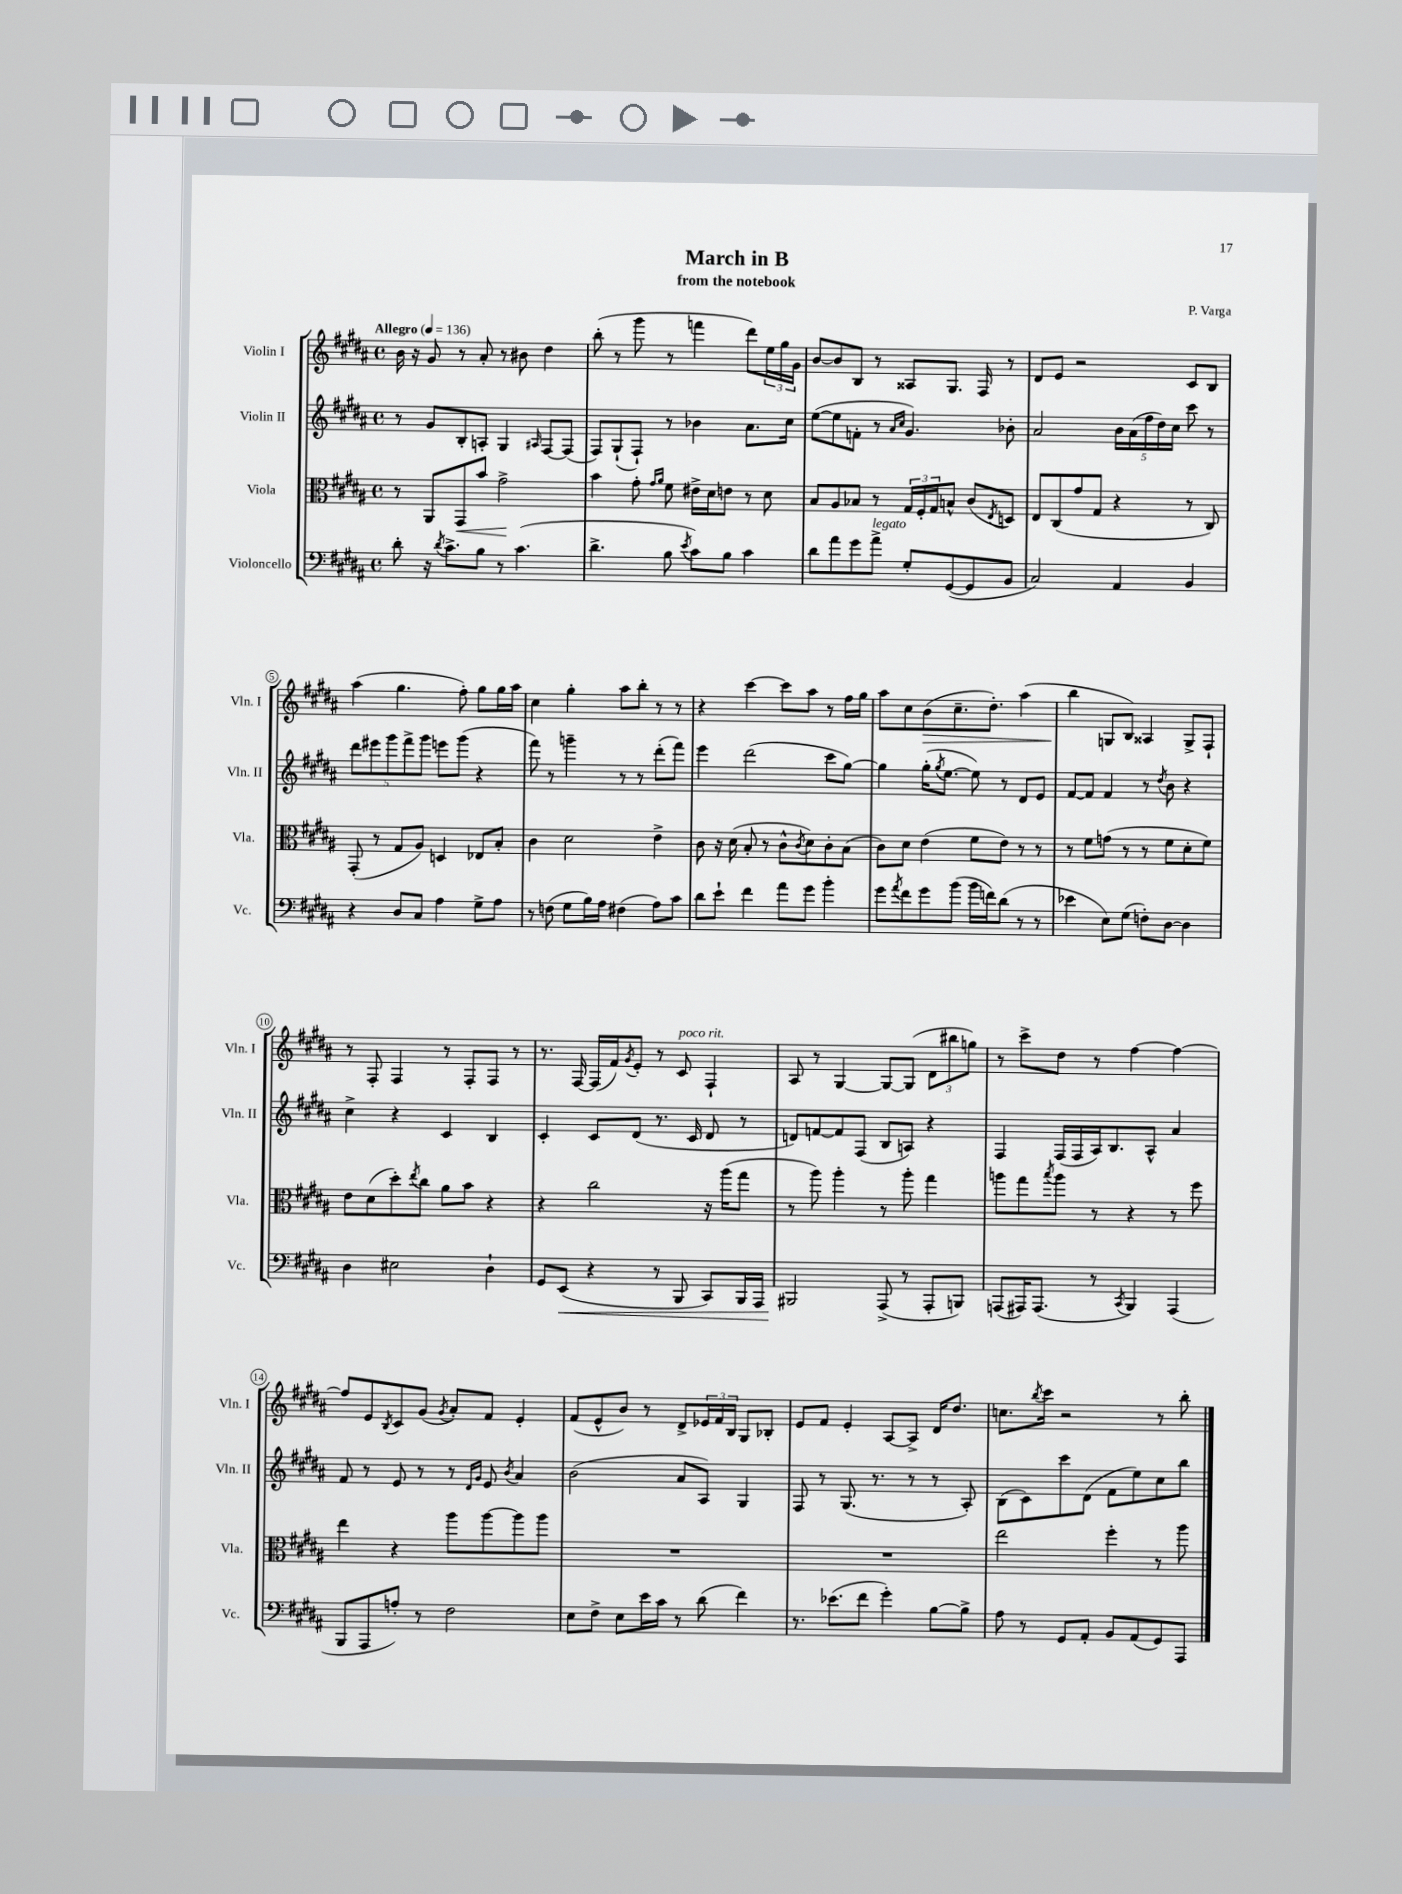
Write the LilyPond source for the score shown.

\header { title = "March in B" composer = "P. Varga" subtitle = "from the notebook" }
<<
\new StaffGroup <<
\new Staff = "s0" \with { instrumentName = "Violin I" shortInstrumentName = "Vln. I" } {
    \clef treble \key b \major \defaultTimeSignature \time 4/4 \tempo "Allegro" 4 = 136
    b'16 r16 gis'8 r8 ais'8-. r8 bis'8 dis''4 |
    b''8-.( r8 gis'''8 r8 f'''4 dis'''8) \tuplet 3/2 { e''16 gis''16 gis'16 } |
    b'8~ b'8 b8 r8 aisis8 gis8. fis16 r8 |
    dis'8 e'8 r2 cis'8 b8 |
    ais''4( gis''4. fis''8-.) gis''8 gis''16 ais''16 |
    cis''4 gis''4-. ais''8 b''8-. r8 r8 |
    r4 cis'''4~ cis'''8 ais''8 r8 fis''16 gis''16 |
    ais''8 cis''8 b'8\>( cis''8.-- dis''8.-.) ais''4( |
    b''4\! g8 b8) aisis4 g8-> fis8-! |
    r8 fis8-. fis4 r8 fis8-. fis8 r8 |
    r8. fis16~ fis16( fis'16) \acciaccatura { gis'8 } e'8-. r8 cis'8^\markup { \italic "poco rit." } fis4-! |
    ais8 r8 gis4~ gis8~ gis8( \tuplet 3/2 { dis'8 bis''8 g''8) } |
    r8 cis'''8-> dis''8 r8 fis''4~ fis''4~ |
    fis''8 e'8 \acciaccatura { b8 } cis'8 gis'8( \acciaccatura { gis'8 } ais'8-.) fis'8 e'4-. |
    fis'8( e'8-^ b'8) r8 dis'8-> \tuplet 3/2 { ees'16 fis'16 b16 } gis8 bes8-. |
    e'8 fis'8 e'4-. ais8~ ais8-> dis'16 dis''8. |
    c''8. \acciaccatura { b''8 } cis'''16 r2 r8 b''8-. \bar "|." |
}
\new Staff = "s1" \with { instrumentName = "Violin II" shortInstrumentName = "Vln. II" } {
    \clef treble \key b \major \defaultTimeSignature \time 4/4
    r8 gis'8 b8-. a8-. gis4 \grace { ais16 } fis8~ fis8( |
    fis8) gis8-!( fis8-!) r8 bes'4 ais'8. cis''16 |
    e''8~( e''8 f'8-. r8 \grace { ais'16 cis''16 } gis'4.) bes'8-. |
    ais'2 \tuplet 5/4 { b'16 ais'16( fis''16 dis''16) cis''16 } cis'''8 r8 |
    \tuplet 5/4 { dis'''8 eis'''8 gis'''8 fis'''8-> gis'''8 } e'''8 gis'''8( r4 |
    fis'''8) r8 g'''4-- r8 r8 dis'''8-.( fis'''8) |
    e'''4 dis'''2( cis'''8 gis''8~) |
    gis''4 gis''16-.( \acciaccatura { gis''8 } e''8.~ e''8) r8 dis'8 e'8 |
    fis'8~ fis'8 fis'4 r8 \acciaccatura { dis''8 } b'8 r4 |
    cis''4-> r4 cis'4 b4 |
    cis'4-. cis'8 dis'8( r8. cis'16 dis'8 r8 |
    d'8) f'8~ f'8 fis8( b8 a8) r4 |
    fis4 fis16( fis16 ais16) b8. ais8-^ ais'4 |
    fis'8 r8 e'8 r8 r8 \grace { dis'16 gis'16 } e'8 \acciaccatura { b'8 } ais'4 |
    b'2( ais'8 ais8) gis4 |
    fis8 r8 gis8.( r8. r8 r8 ais8-.) |
    b8( cis'8) cis'''8 dis'8( fis'8 e''8) cis''8 b''8 \bar "|." |
}
\new Staff = "s2" \with { instrumentName = "Viola" shortInstrumentName = "Vla." } {
    \clef alto \key b \major \defaultTimeSignature \time 4/4
    r8 ais,8 gis,8\< b'8 gis'2->\! |
    b'4 gis'8-. \grace { gis'16 ais'16 } fis'8 eis'16-> dis'16 e'8 r8 dis'8 |
    b8 ais8 bes8 r8 \tuplet 3/2 { gis16 fis16-. gis16 } b8-^ cis'8( \acciaccatura { e8 } d8) |
    e8 cis8( gis'8 gis8 r4 r8 cis8) |
    gis,8-.( r8 gis8 ais8) d4 ees8 b8-. |
    cis'4 dis'2 e'4-> |
    cis'8 r16 dis'16( b8-. r8 cis'8-^ \acciaccatura { cis'8 } dis'8) cis'8-. b8( |
    cis'8) dis'8 e'4( fis'8 e'8) r8 r8 |
    r8 fis'8 g'8( r8 r8 fis'8 dis'8-. fis'8) |
    e'8 dis'8( dis''8-.) \acciaccatura { e''8 } cis''8 ais'8 b'8 r4 |
    r4 cis''2 r16 ais''16( gis''8 |
    r8 ais''8) ais''4-. r8 ais''8-. gis''4 |
    a''8 gis''8 \acciaccatura { b''8 } a''8 r8 r4 r8 fis''8 |
    e''4 r4 ais''8 ais''8~ ais''8 ais''8 |
    R1 |
    R1 |
    e''2 fis''4-. r8 ais''8 \bar "|." |
}
\new Staff = "s3" \with { instrumentName = "Violoncello" shortInstrumentName = "Vc." } {
    \clef bass \key b \major \defaultTimeSignature \time 4/4
    dis'8-. r16 \acciaccatura { dis'8 } cis'8.-> b8 r8 cis'4.( |
    dis'4.-> b8 \acciaccatura { e'8 } cis'8) b8 cis'4 |
    dis'8 ais'8 gis'8 ais'8->^\markup { \italic "legato" } gis8-. gis,8~( gis,8 b,8 |
    cis2) ais,4 b,4 |
    r4 dis8 cis8 ais4 gis8-> ais8 |
    r8 f8( gis8 b16) ais16 fis4( ais8) cis'8 |
    dis'8 e'8-! fis'4 ais'8 gis'8 b'4-. |
    gis'8 \acciaccatura { ais'8 } fis'8 gis'8 b'8( b'16 f'16) dis'8( r8 r8 |
    ees'4 e8) gis8( f8-.) dis8~ dis4 |
    dis4 eis2 dis4-! |
    gis,8 e,8\<( r4 r8 b,,8 cis,8) b,,16 ais,,16 |
    bis,,2\! ais,,8->( r8 ais,,8-. b,,8) |
    a,,8( ais,,16) ais,,8.( r8 \acciaccatura { cis,8 } b,,4) ais,,4( |
    b,,8 ais,,8 a8-.) r8 fis2 |
    e8 fis8-> e8 e'16 cis'16 r8 dis'8( fis'4) |
    r8. ees'8.( fis'8 gis'4-.) b8~ b8-> |
    ais8 r8 gis,8 ais,8-. b,8 ais,8( gis,8) ais,,8 \bar "|." |
}
>>
>>
\layout { \context { \Score \override BarNumber.stencil = #(make-stencil-circler 0.1 0.3 ly:text-interface::print) } }
